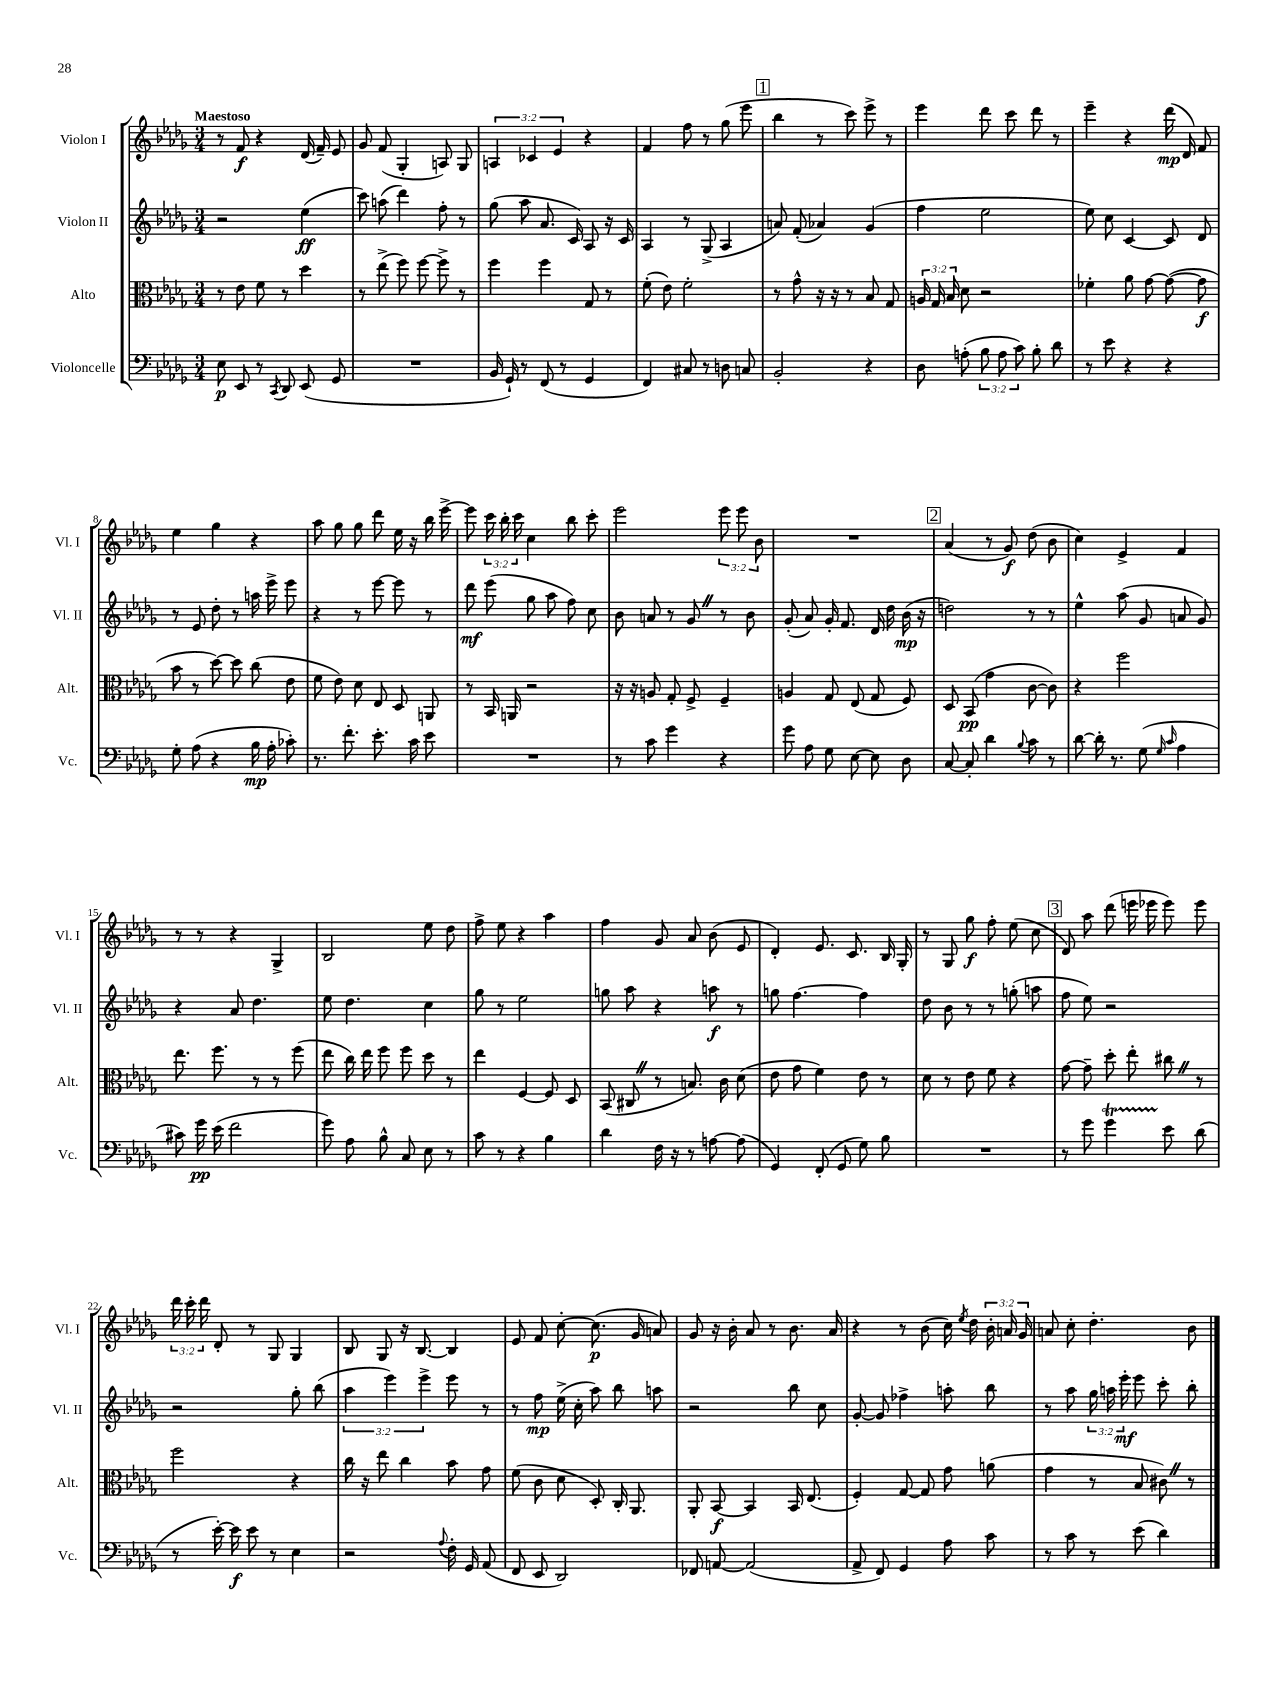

**kern	**kern	**kern	**kern
*staff4	*staff3	*staff2	*staff1
*clefF4	*clefC3	*clefG2	*clefG2
*k[b-e-a-d-g-]	*k[b-e-a-d-g-]	*k[b-e-a-d-g-]	*k[b-e-a-d-g-]
*M3/4	*M3/4	*M3/4	*M3/4
8E-	8r	2r	8r
8EE-	8e-	.	8f
8r	8f	.	4r
8qCC	.	.	.
8DD-	8r	.	.
(8EE-	4dd-	(4ee-	(16d-
.	.	.	16f~)
8GG-	.	.	8e-
=	=	=	=
2.r	8r	8ccc)	8g-
.	(8ee-^	(8aa	(8f
.	8ff)	4ddd-)	4G-'
.	[8ff	.	.
.	8ff^]	8ff'	8A)
.	8r	8r	8G-
=	=	=	=
16BB-	4ff	(8gg-	6A
16GG-`)	.	.	.
8r	.	8aa-	.
.	.	.	6c-
(8FF	4ff	8.a-	.
.	.	.	6e-
8r	.	.	.
.	.	16c)	.
4GG-	8G-	8A-	4r
.	8r	16r	.
.	.	16c	.
=	=	=	=
4FF)	(8f'	4A-	4f
.	8e-)	.	.
8C#	2f'	8r	8ff
8r	.	(8G-^	8r
8D	.	4A-	(8gg-
8C	.	.	8eee-
=	=	=	=
2BB-'	8r	8a)	4bb-
.	8g-^^	(8f'	.
.	16r	4a-)	8r
.	16r	.	.
.	8r	.	8ccc)
4r	8B-	(4g-	8eee-^
.	8G-	.	8r
=	=	=	=
8D-	24A	4ff	4eee-
.	24G-	.	.
.	24B-	.	.
(8A'	8d-	.	.
12B-	2r	2ee-	8ddd-
12A	.	.	.
.	.	.	8ccc
12c)	.	.	.
8B-'	.	.	8ddd-
8d-	.	.	8r
=	=	=	=
8r	4f-'	8ee-)	4eee-~
8e-	.	8cc	.
4r	8a-	[4c	4r
.	[8g-	.	.
4r	(8g-_	8c]	(16ddd-
.	.	.	16d-)
.	8g-]	8d-	8f
=	=	=	=
8G-'	8b-	8r	4ee-
(8A-	8r	8e-	.
4r	[8dd-)	8dd-'	4gg-
.	8dd-]	8r	.
16B-	(8cc	16aa	4r
16A-'	.	16eee-^	.
8c-')	8e-	8eee-	.
=	=	=	=
8.r	8f	4r	8aa-
.	8e-)	.	8gg-
8.f'	.	.	.
.	8d-	8r	8gg-
8.e-'	8E-	[8eee-	8ddd-
.	8D-	8eee-]	16ee-
16c	.	.	16r
8e-	8AA	8r	16bb-
.	.	.	[16eee-^
=	=	=	=
2.r	8r	8ddd-	8eee-]
.	16BB-	(8eee-	24ccc
.	.	.	24bb-'
.	16AA	.	.
.	.	.	24ccc
.	2r	8gg-	4cc
.	.	8aa-	.
.	.	8ff)	8bb-
.	.	8cc	8ccc'
=	=	=	=
8r	16r	8b-	2eee-
.	16r	.	.
8c	8A	8a	.
4g-	8G-'	8r	.
.	8F^	8g-	.
4r	4F~	8r	12eee-
.	.	.	12eee-
.	.	8b-	.
.	.	.	12b-
=	=	=	=
8g-	4A	(8g-'	2.r
8A-	.	8a-)	.
8G-	8G-	16g-'	.
.	.	8.f	.
[8E-	(8E-	.	.
8E-]	8G-	16d-	.
.	.	16dd-	.
8D-	8F)	(16b-	.
.	.	16r	.
=	=	=	=
[8C	8D-	2dd)	(4a-
8C']	(8BB-	.	.
4d-	4g-	.	8r
.	.	.	8g-)
8qqB-	.	.	.
8c	[8c	8r	(8dd-
8r	8c])	8r	8b-
=	=	=	=
[8d-	4r	4ee-^^	4cc)
16d-']	.	.	.
8.r	.	.	.
.	2ff	(8aa-	4e-^
(8G-	.	8g-	.
16qqG-	.	.	.
16qqc	.	.	.
4A-	.	8a	4f
.	.	8g-)	.
=	=	=	=
8c#)	8.ee-	4r	8r
16g-	.	.	8r
(16e-	8.ff	.	.
2f	.	8a-	4r
.	8r	4.dd-	.
.	8r	.	4G-^
.	(8ff	.	.
=	=	=	=
8g-)	8ee-	8ee-	2B-
8A-	16cc)	4.dd-	.
.	16ee-	.	.
8B-^^	8ff	.	.
8C	8ff	.	.
8E-	8dd-	4cc	8ee-
8r	8r	.	8dd-
=	=	=	=
8c	4ee-	8gg-	8ff^
8r	.	8r	8ee-
4r	[4F	2ee-	4r
4B-	8F]	.	4aa-
.	8D-	.	.
=	=	=	=
4d-	(8BB-	8gg	4ff
.	8C#	8aa-	.
16F	8r	4r	8g-
16r	.	.	.
8r	8.B)	.	8a-
[8A	.	8aa	(8b-
.	16c	.	.
(8A]	(8d-	8r	8e-
=	=	=	=
4GG-)	8e-	8gg	4d-')
.	8g-	[4.ff	.
(8FF'	4f)	.	8.e-
8GG-	.	.	.
.	.	.	8.c
8G-)	8e-	4ff]	.
8B-	8r	.	16B-
.	.	.	16G-'
=	=	=	=
2.r	8d-	8dd-	8r
.	8r	8b-	8G-
.	8e-	8r	8gg-
.	8f	8r	8ff'
.	4r	(8gg'	(8ee-
.	.	8aa	8cc
=	=	=	=
8r	[8g-	8ff	8d-)
8g-	8g-~]	8ee-)	8aa-
4g-	8dd-'	2r	(8ddd-
.	8ee-'	.	16eee
.	.	.	16eee-
8e-	8cc#	.	8eee-)
(8d-	8r	.	8eee-
=	=	=	=
8r	2ff	2r	24ddd-
.	.	.	24ccc'
.	.	.	24ddd-
[16e-')	.	.	8d-'
16e-]	.	.	.
8e-	.	.	8r
8r	.	.	8G-
4E-	4r	8gg-'	4G-
.	.	(8bb-	.
=	=	=	=
2r	16cc	6aa-	8B-
.	16r	.	.
.	8ee-	.	8G-
.	.	6eee-)	.
.	4cc	.	16r
.	.	.	[8.B-
.	.	6eee-^	.
8qqA-	.	.	.
16F'	8b-	8eee-	4B-]
16GG-	.	.	.
(8AA-	8g-	8r	.
=	=	=	=
8FF	(8f	8r	8e-
8EE-	8c	8ff	8f
2DD-)	8d-	(16ee-^	[8cc'
.	.	16cc'	.
.	8D-')	8aa-)	(8.cc]
.	16C'	8bb-	.
.	8.AA-	.	16g-
.	.	8aa	8a)
=	=	=	=
8FF-	8AA-'	2r	8g-
[8AA	[8BB-	.	16r
.	.	.	16b-'
(2AA]	4BB-]	.	8a-
.	.	.	8r
.	16BB-	8bb-	8.b-
.	(8.E-	.	.
.	.	8cc	.
.	.	.	16a-
=	=	=	=
8AA-^	4F')	[8g-'	4r
8FF)	.	8g-]	.
4GG-	[8G-	4ff-^	8r
.	8G-]	.	(8b-
8A-	8g-	8aa'	16cc)
.	.	.	8qee-
.	.	.	16dd-
8c	(8a	8bb-	24b-'
.	.	.	24a
.	.	.	24g-
=	=	=	=
8r	4g-	8r	8a
8c	.	8aa-	8cc'
8r	8r	24gg-	4.dd-'
.	.	24aa	.
.	.	24eee-'	.
(8e-	8B-	8eee-	.
4d-)	8c#)	8ccc'	.
.	8r	8bb-'	8b-
==	==	==	==
*-	*-	*-	*-
